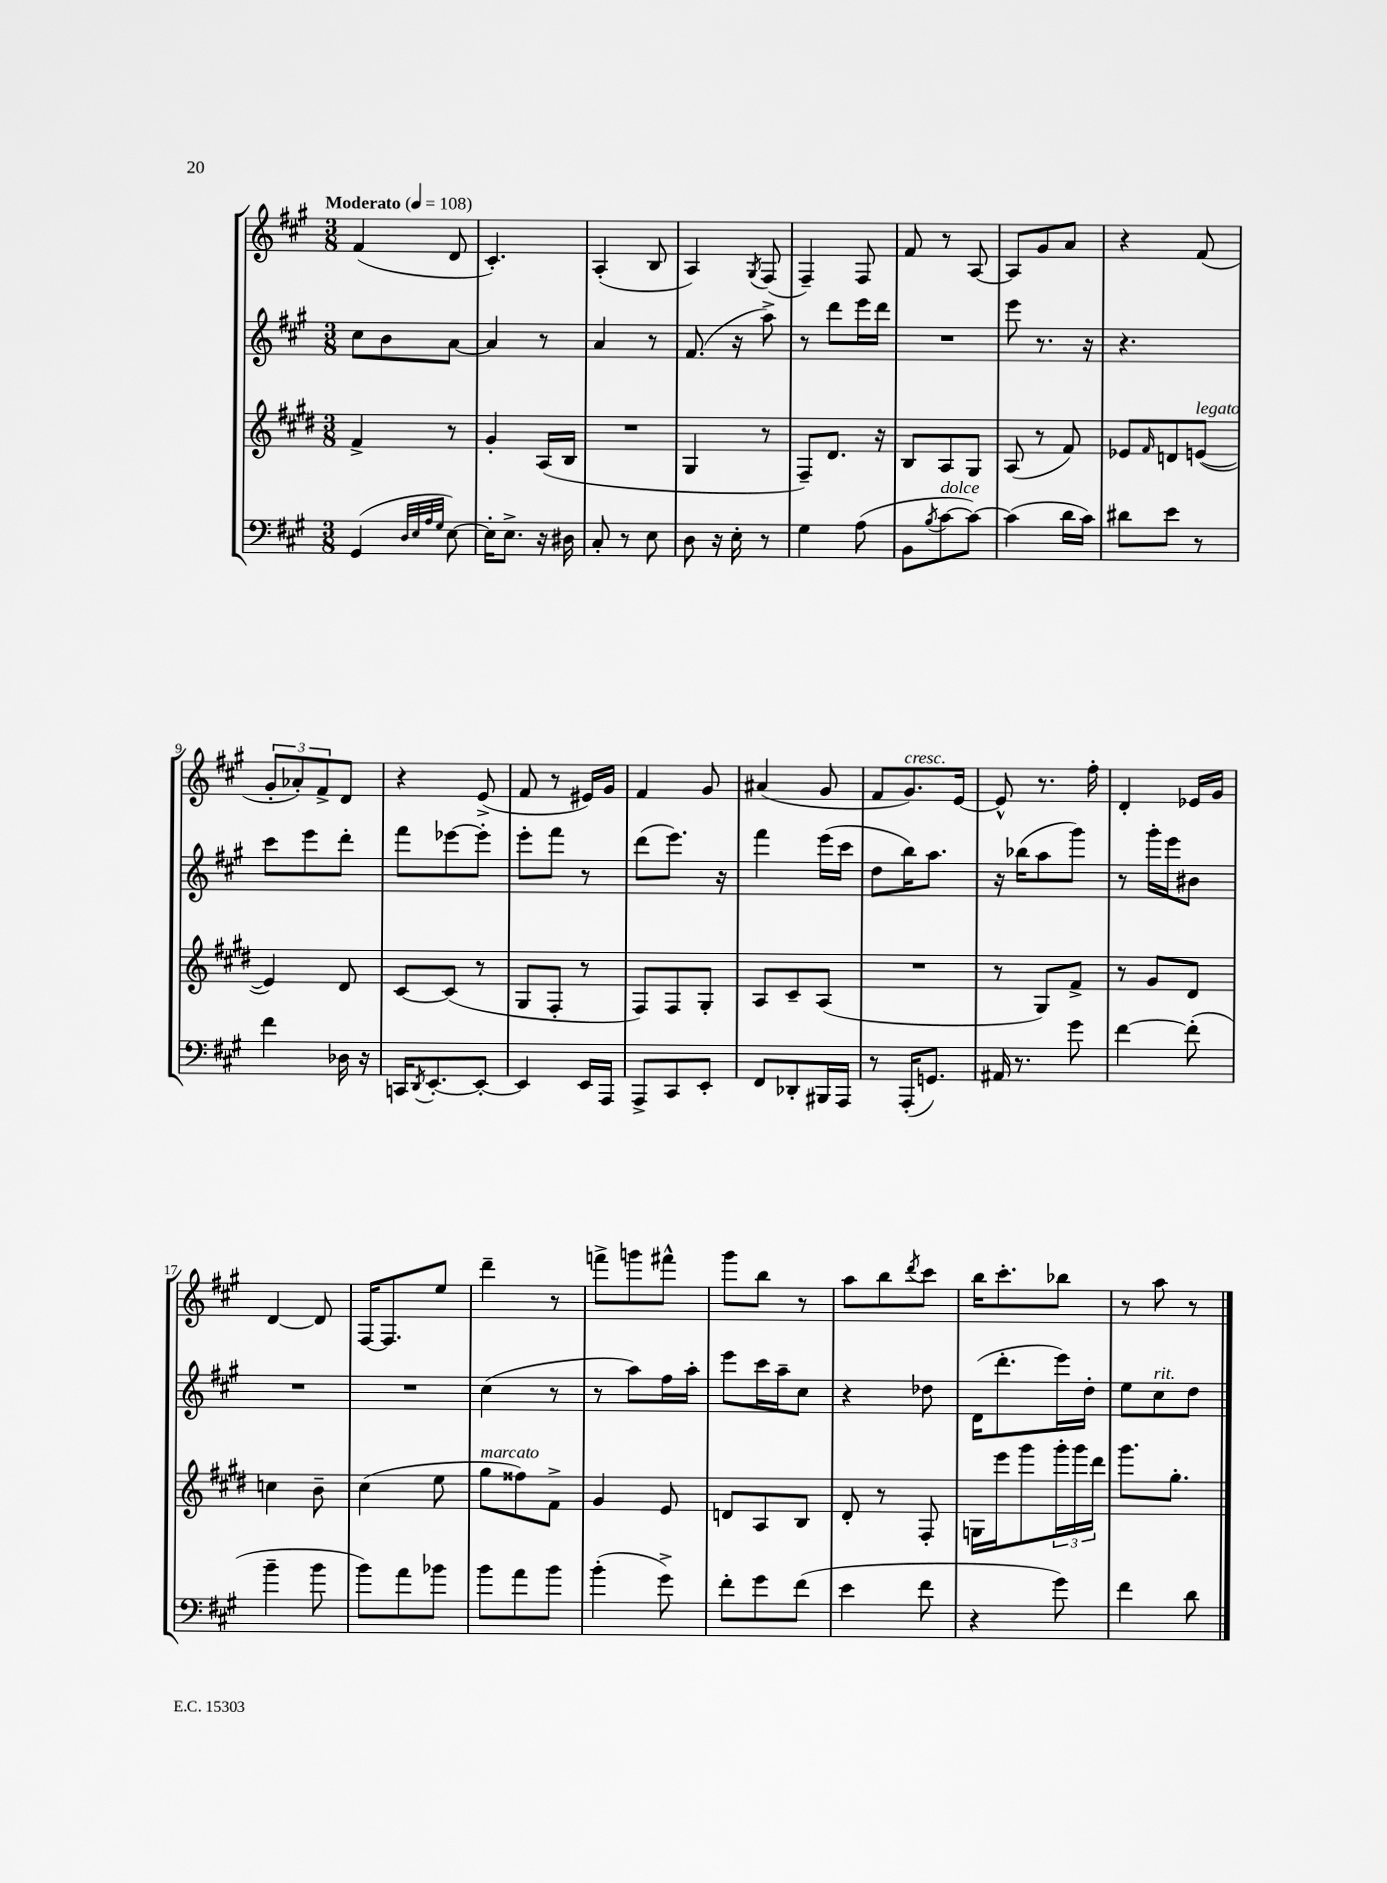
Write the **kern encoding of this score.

**kern	**kern	**kern	**kern
*part4	*part3	*part2	*part1
*staff4	*staff3	*staff2	*staff1
*clefF4	*clefG2	*clefG2	*clefG2
*k[f#c#g#]	*k[f#c#g#d#]	*k[f#c#g#]	*k[f#c#g#]
*M3/8	*M3/8	*M3/8	*M3/8
*MM108	*MM108	*MM108	*MM108
=1	=1	=1	=1
!	!	!	!LO:TX:a:B:t=Moderato
(4GG#/	4f#^/	8cc#\L	(4f#/
.	.	8b\	.
32qqD/LLL	.	.	.
32qqE/	.	.	.
32qqA/	.	.	.
32qqG#/JJJ	.	.	.
[8E\)	8r	[8a\J	8d/
=2	=2	=2	=2
16E'\KL]	4g#'/	4a/]	4.c#'/)
8.E^\J	.	.	.
16r	(16A/LL	8r	.
16D#X\	16B/JJ	.	.
=3	=3	=3	=3
8C#'/	4.r	4a/	(4A'/
8r	.	.	.
8E\	.	8r	8B/
=4	=4	=4	=4
8D\	4G#/	(8.f#/	4A/)
16r	.	.	.
16E'\	.	16r	.
.	.	.	8qG#/
8r	8r	8aa^\)	(8F#/
=5	=5	=5	=5
4G#\	8F#~/L)	8r	4F#~/)
.	8.d#/J	8ddd\L	.
(8A\	.	16eee\L	8F#/
.	16r	16ddd\JJ	.
=6	=6	=6	=6
8BB\L	8B/L	4.r	8f#/
8qB/	.	.	.
!LO:TX:a:i:t=dolce	!	!	!
[8c#\	8A/	.	8r
8c#\J_)	8G#/J	.	[8A/
=7	=7	=7	=7
(4c#\]	(8A/	8eee\	8A/L]
.	8r	8.r	8g#/
16d\LL	8f#/)	.	8a/J
16c#\JJ)	.	16r	.
=8	=8	=8	=8
8d#X\L	8e-X/L	4.r	4r
.	16qqf#/	.	.
8e\J	8dn/	.	.
!	!LO:TX:a:i:t=legato	!	!
8r	([8en/J	.	(8f#/
!!LO:LB:g=z
=9	=9	=9	=9
4f#\	4e/])	8ccc#\L	12g#'/L
.	.	.	12a-X'/)
.	.	8eee\	.
.	.	.	12f#^/
16D-X\	8d#/	8ddd'\J	8d/J
16r	.	.	.
=10	=10	=10	=10
16CCn/KL	[8c#/L	8fff#\L	4r
8qDD/	.	.	.
[8.EE'/	.	.	.
.	(8c#/J]	[8eee-X\	.
8EE'/J_	8r	8eee-'\J]	(8e^/
=11	=11	=11	=11
4EE/]	8G#/L	8eee'\L	8f#/
.	8F#'/J	8fff#\J	8r
16EE/LL	8r	8r	16e#X/LL)
16AAA/JJ	.	.	16g#/JJ
=12	=12	=12	=12
8AAA^/L	8F#/L)	(8ddd\L	4f#/
8CC#/	8F#/	8.eee\J)	.
8EE'/J	8G#'/J	.	8g#/
.	.	16r	.
=13	=13	=13	=13
8FF#/L	8A/L	4fff#\	(4a#X/
8DD-X'/	8c#~/	.	.
16BBB#X/L	(8A/J	(16eee\LL	8g#/
16AAA/JJ	.	16ccc#\JJ	.
=14	=14	=14	=14
8r	4.r	8dd\L	8f#/L
!	!	!	!LO:TX:a:i:t=cresc.
(16AAA'/KL	.	16bb\K)	8.g#/)
8.GGn/J)	.	8.aa\J	.
.	.	.	[16e/Jk
=15	=15	=15	=15
16AA#X/	8r	16r	8e^^/]
8.r	.	(16bb-X\KL	.
.	8G#/L)	8aa\	8.r
8g#\	8f#^/J	8ggg#\J)	.
.	.	.	16ff#'\
=16	=16	=16	=16
[4f#\	8r	8r	4d'/
.	8g#/L	16ggg#'\LL	.
.	.	16eee\J	.
(8f#'\]	8d#/J	8b#X\J	16e-X/LL
.	.	.	16g#/JJ
!!LO:LB:g=z
=17	=17	=17	=17
4b~\	4ccn\	4.r	[4d/
8b\	8b~\	.	8d/]
=18	=18	=18	=18
8b\L)	(4cc#\	4.r	[16F#/KL
.	.	.	8.F#/]
8a\	.	.	.
8b-X\J	8ee\	.	8ee/J
=19	=19	=19	=19
!	!LO:TX:a:i:t=marcato	!	!
8b\L	8gg#\L	(4cc#\	4ddd~\
8a\	8ff##X\)	.	.
8b\J	8f#^\J	8r	8r
=20	=20	=20	=20
(4b'\	4g#/	8r	8fffn^\L
.	.	8aa\L)	8gggn\
8g#^\)	8e/	16ff#\L	8fff#X^^\J
.	.	16aa'\JJ	.
=21	=21	=21	=21
8f#'\L	8dn/L	8eee\L	8ggg#\L
8g#\	8A/	16ccc#\L	8bb\J
.	.	16aa~\J	.
(8f#\J	8B/J	8cc#\J	8r
=22	=22	=22	=22
4e\	8d#'/	4r	8aa\L
.	8r	.	8bb\
.	.	.	8qddd/
8f#\	8F#'/	8dd-X\	8ccc#\J
=23	=23	=23	=23
4r	16Gn\LL	(16d\KL	16bb\KL
.	16eee\J	8.ddd'\	8.ccc#'\
.	8ggg#\	.	.
8g#\)	24ggg#'\L	16eee\L)	8bb-X\J
.	24ggg#\	.	.
.	.	16dd'\JJ	.
.	24ddd#\JJ	.	.
=24	=24	=24	=24
4f#\	8.ggg#\L	8ee\L	8r
!	!	!LO:TX:a:i:t=rit.	!
.	.	8cc#\	8aa\
.	8.gg#'\J	.	.
8d\	.	8dd\J	8r
==	==	==	==
*-	*-	*-	*-
